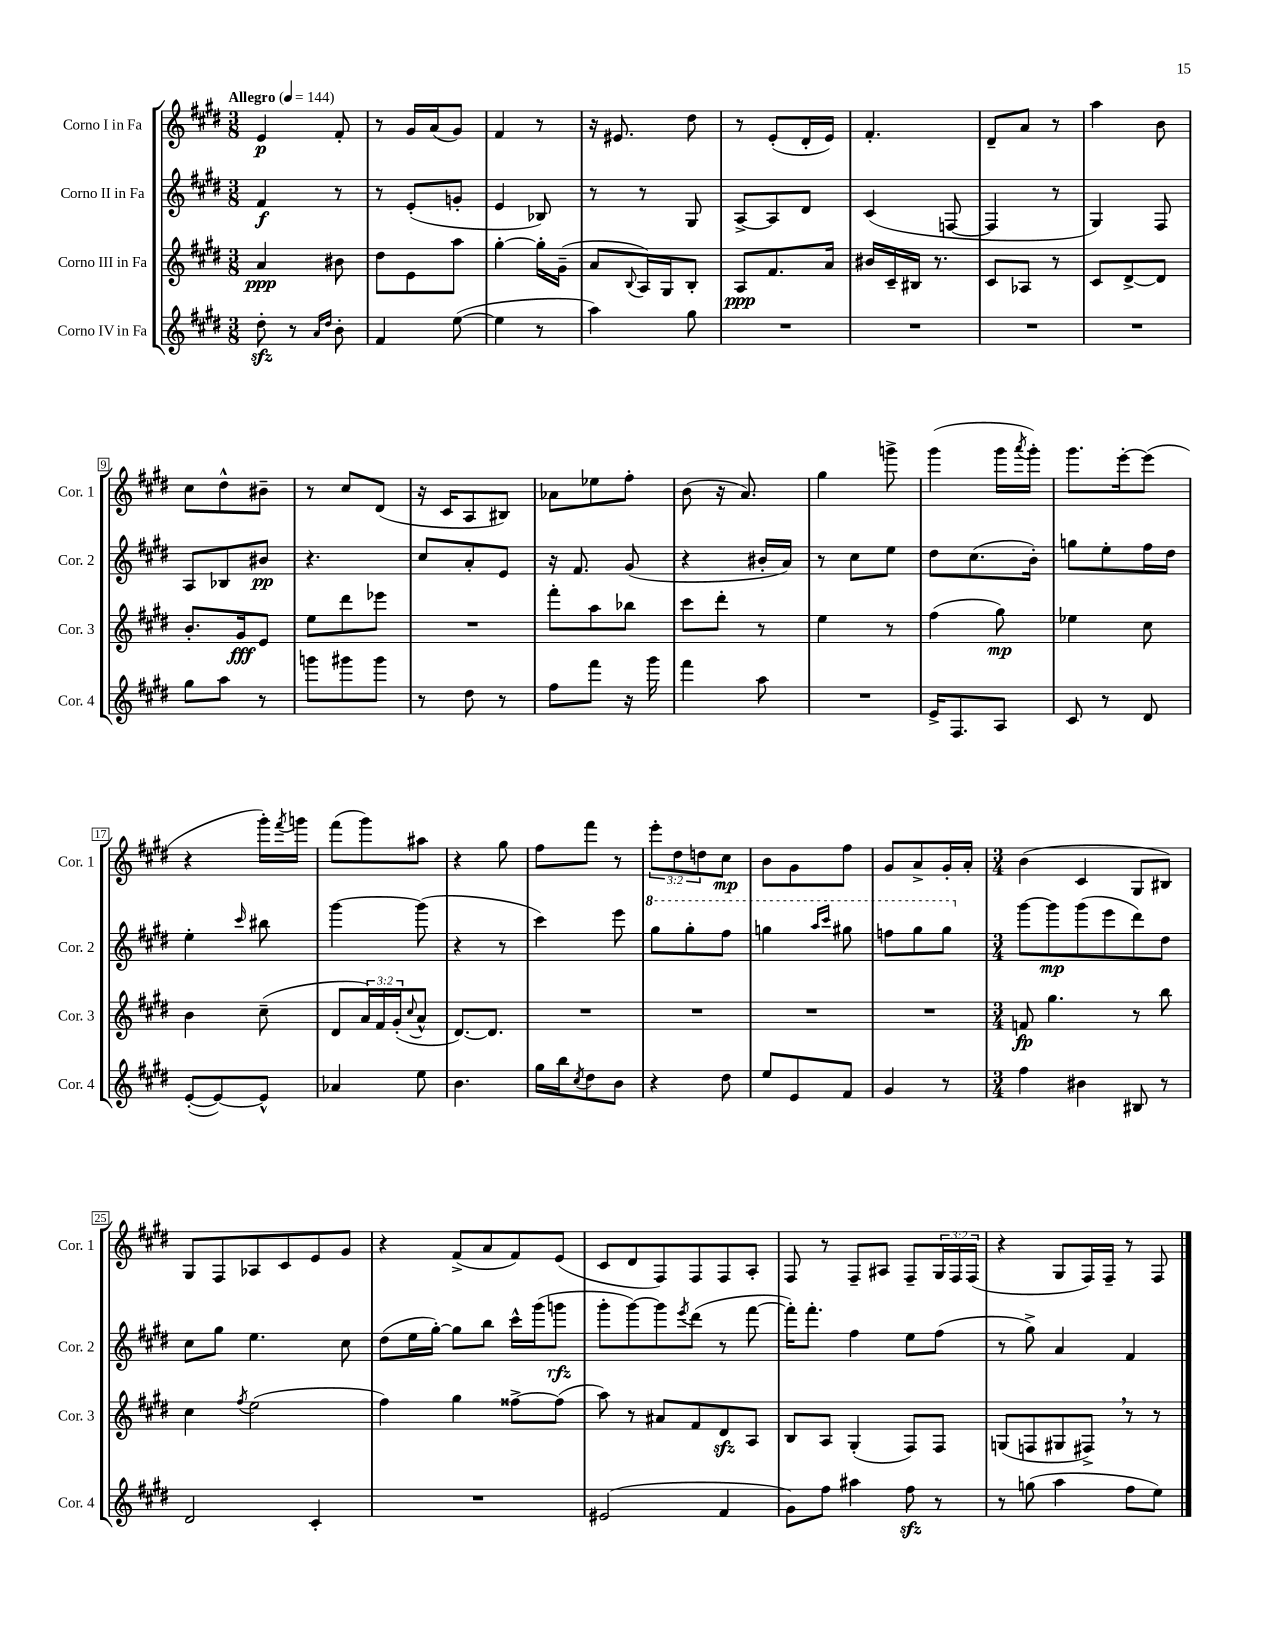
<<
\new StaffGroup <<
\new Staff = "s0" \with { instrumentName = "Corno I in Fa" shortInstrumentName = "Cor. 1" } {
    \clef treble \key e \major \numericTimeSignature \time 3/8 \override Staff.TupletNumber.text = #tuplet-number::calc-fraction-text \tempo "Allegro" 4 = 144
    e'4\p fis'8-. |
    r8 gis'16 a'16( gis'8) |
    fis'4 r8 |
    r16 eis'8. dis''8 |
    r8 e'8-.( dis'16-. e'16) |
    fis'4.-. |
    dis'8-- a'8 r8 |
    a''4 b'8 |
    cis''8 dis''8-^ bis'8-- |
    r8 cis''8 dis'8( |
    r16 cis'16 a8 bis8) |
    aes'8 ees''8 fis''8-. |
    b'8( r16 a'8.) |
    gis''4 g'''8-> |
    gis'''4( gis'''16 \acciaccatura { a'''8 } gis'''16-.) |
    gis'''8. e'''16~-. e'''8( |
    r4 gis'''16-.) \acciaccatura { fis'''8 } g'''16 |
    fis'''8( gis'''8) ais''8 |
    r4 gis''8 |
    fis''8 fis'''8 r8 |
    \tuplet 3/2 { e'''8-. dis''8 d''8 } cis''8\mp |
    b'8 gis'8 fis''8 |
    gis'8 a'8-> gis'16-. a'16-. |
    \numericTimeSignature \time 3/4 b'4( cis'4 gis8 bis8) |
    gis8 fis8 aes8 cis'8 e'8 gis'8 |
    r4 fis'8->( a'8 fis'8) e'8( |
    cis'8 dis'8 fis8) fis8 fis8 a8-. |
    fis8 r8 fis8-- ais8 fis8-- \tuplet 3/2 { gis16 fis16 fis16( } |
    r4 gis8 fis16) fis16-- r8 fis8 \bar "|." |
}
\new Staff = "s1" \with { instrumentName = "Corno II in Fa" shortInstrumentName = "Cor. 2" } {
    \clef treble \key e \major \numericTimeSignature \time 3/8
    fis'4\f r8 |
    r8 e'8-.( g'8-. |
    e'4 bes8) |
    r8 r8 gis8 |
    a8~-> a8 dis'8 |
    cis'4( f8~ |
    f4 r8 |
    gis4) fis8 |
    a8 bes8 bis'8\pp |
    r4. |
    cis''8 a'8-. e'8 |
    r16 fis'8. gis'8( |
    r4 bis'16-. a'16) |
    r8 cis''8 e''8 |
    dis''8 cis''8.( b'16-.) |
    g''8 e''8-. fis''16 dis''16 |
    e''4-. \grace { cis'''16 } bis''8 |
    gis'''4~ gis'''8( |
    r4 r8 |
    cis'''4) e'''8 |
    \ottava #1 gis'''8 gis'''8-. fis'''8 |
    g'''4 \grace { a'''16 cis''''16 } gis'''8 |
    f'''8 gis'''8 gis'''8 \ottava #0 |
    \numericTimeSignature \time 3/4 gis'''8~ gis'''8\mp gis'''8( e'''8 dis'''8) dis''8 |
    cis''8 gis''8 e''4. cis''8 |
    dis''8( e''16 gis''16~-.) gis''8 b''8 cis'''16-^ gis'''16( g'''8\rfz |
    gis'''8-. gis'''8~) gis'''8 \acciaccatura { e'''8 } dis'''8( r8 fis'''8~ |
    fis'''16-.) fis'''8.-. fis''4 e''8 fis''8( |
    r8 gis''8->) a'4 fis'4 \bar "|." |
}
\new Staff = "s2" \with { instrumentName = "Corno III in Fa" shortInstrumentName = "Cor. 3" } {
    \clef treble \key e \major \numericTimeSignature \time 3/8 \override Staff.TupletNumber.text = #tuplet-number::calc-fraction-text
    a'4\ppp bis'8 |
    dis''8 e'8 a''8 |
    gis''4~-. gis''16-. gis'16--( |
    a'8 \appoggiatura { b8 } a16) gis16 b8-. |
    a8\ppp fis'8. a'16 |
    bis'16 cis'16-- bis16 r8. |
    cis'8 aes8 r8 |
    cis'8 dis'8~-> dis'8 |
    b'8.-. gis'16\fff e'8 |
    e''8 dis'''8 ees'''8 |
    R4. |
    fis'''8-. a''8 bes''8 |
    cis'''8 dis'''8-. r8 |
    e''4 r8 |
    fis''4( gis''8\mp) |
    ees''4 cis''8 |
    b'4 cis''8--( |
    dis'8 \tuplet 3/2 { a'16) fis'16 gis'16-.( } \appoggiatura { cis''8 } a'8-^ |
    dis'8.~) dis'8. |
    R4. |
    R4. |
    R4. |
    R4. |
    \numericTimeSignature \time 3/4 f'8\fp gis''4. r8 b''8 |
    cis''4 \acciaccatura { fis''8 } e''2( |
    fis''4) gis''4 fisis''8~-> fisis''8( |
    a''8) r8 ais'8 fis'8 dis'8\sfz a8 |
    b8 a8 gis4-.( fis8) fis8 |
    g8( f8 gis8 fis8->) \breathe r8 r8 \bar "|." |
}
\new Staff = "s3" \with { instrumentName = "Corno IV in Fa" shortInstrumentName = "Cor. 4" } {
    \clef treble \key e \major \numericTimeSignature \time 3/8
    dis''8-.\sfz r8 \grace { a'16 dis''16 } b'8-. |
    fis'4 e''8~( |
    e''4 r8 |
    a''4) gis''8 |
    R4. |
    R4. |
    R4. |
    R4. |
    gis''8 a''8 r8 |
    g'''8 gis'''8 gis'''8 |
    r8 dis''8 r8 |
    fis''8 fis'''8 r16 gis'''16 |
    fis'''4 a''8 |
    R4. |
    e'16-> fis8. a8 |
    cis'8 r8 dis'8 |
    e'8~-.( e'8~) e'8-^ |
    aes'4 e''8 |
    b'4. |
    gis''16 b''16 \acciaccatura { cis''8 } dis''8 b'8 |
    r4 dis''8 |
    e''8 e'8 fis'8 |
    gis'4 r8 |
    \numericTimeSignature \time 3/4 fis''4 bis'4 bis8 r8 |
    dis'2 cis'4-. |
    R2. |
    eis'2( fis'4 |
    gis'8) fis''8 ais''4 fis''8\sfz r8 |
    r8 g''8( a''4 fis''8 e''8) \bar "|." |
}
>>
>>
\layout { \context { \Score \override BarNumber.stencil = #(make-stencil-boxer 0.1 0.3 ly:text-interface::print) } }
